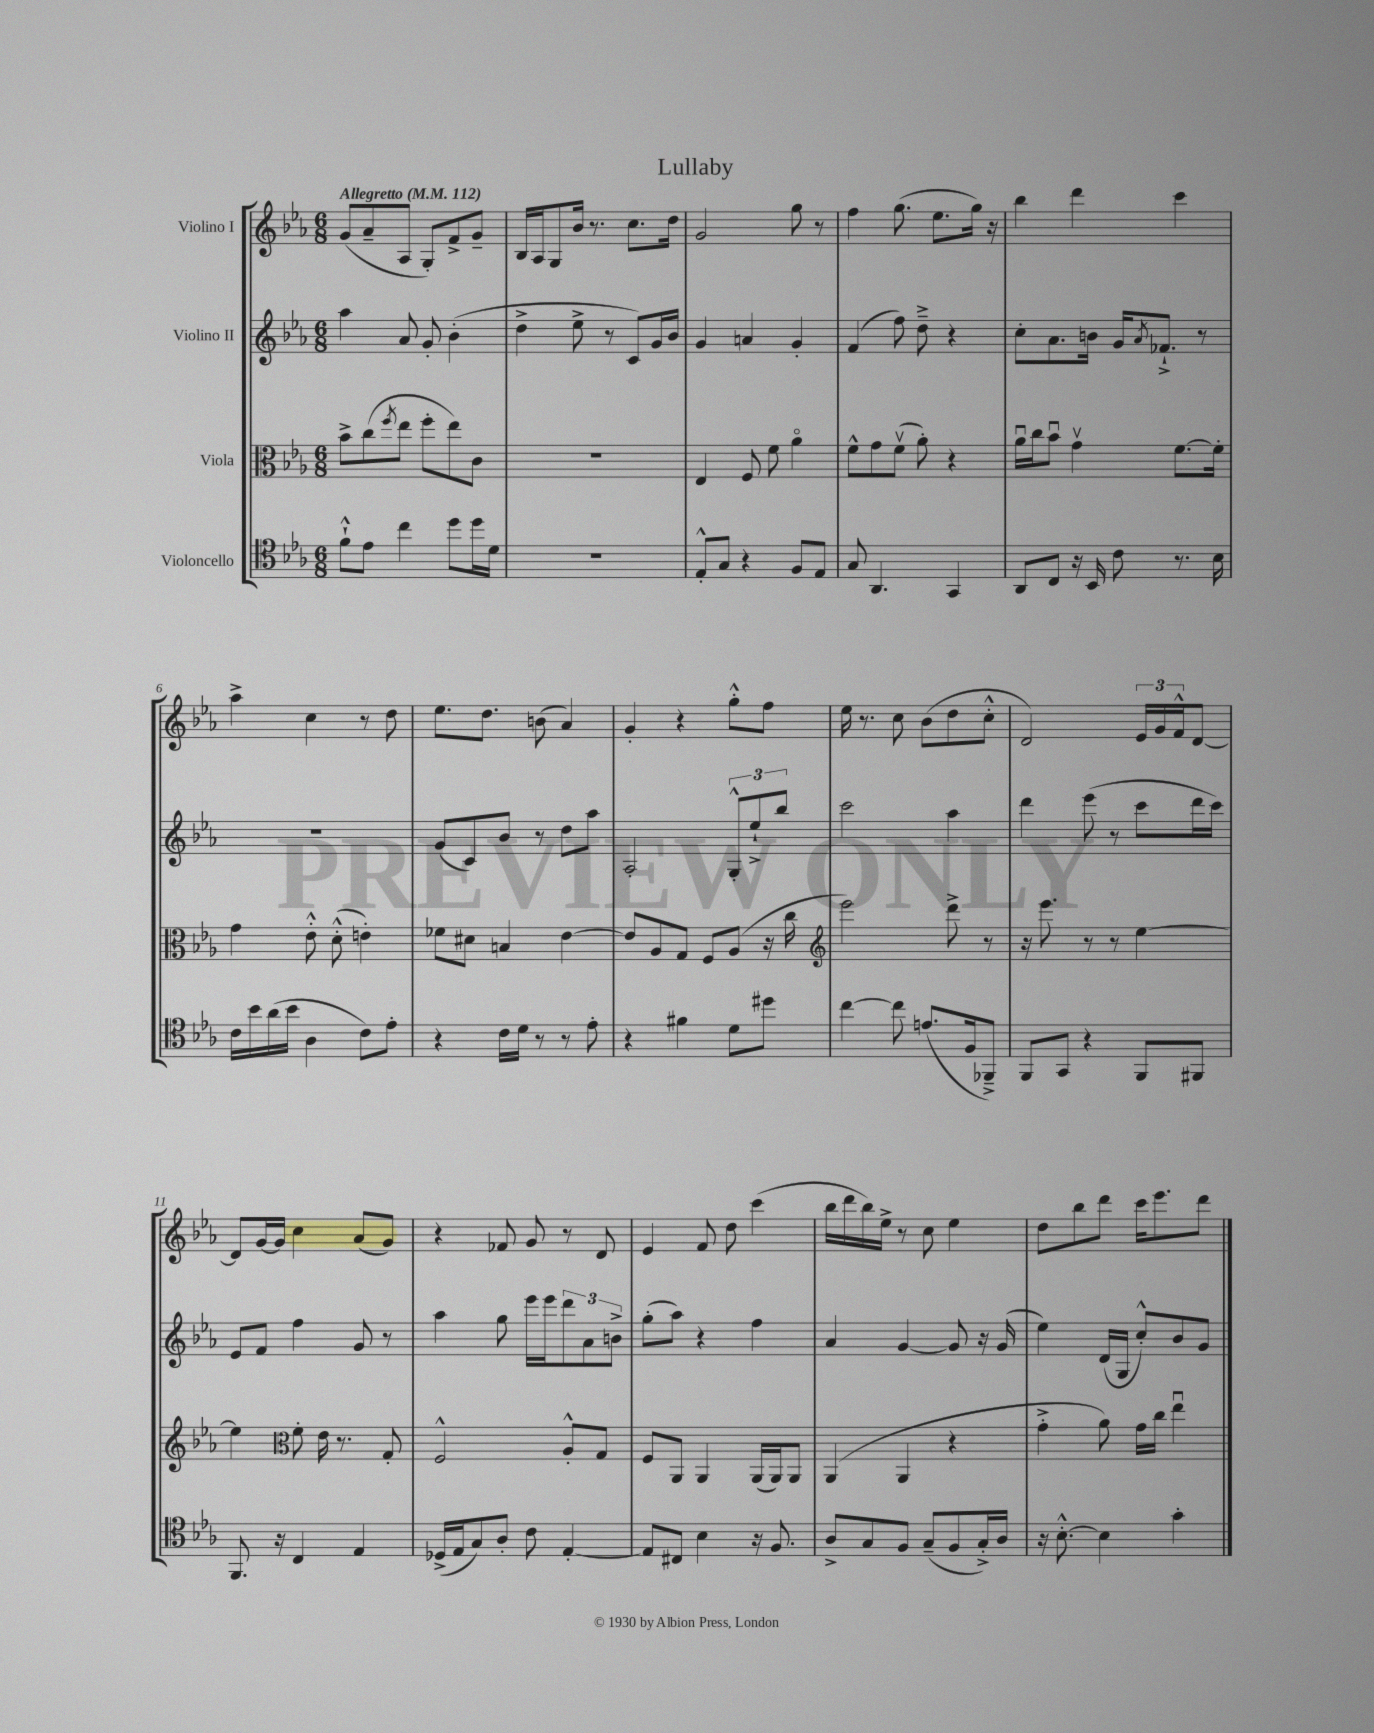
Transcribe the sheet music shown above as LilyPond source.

\header { title = "Lullaby" }
<<
\new StaffGroup <<
\new Staff = "s0" \with { instrumentName = "Violino I" } {
    \clef treble \key ees \major \numericTimeSignature \time 6/8 \tempo "Allegretto" 4 = 112
    g'8( aes'8-- aes8 g8-.) f'8-> g'8-- |
    bes16 aes16 g8 bes'16 r8. c''8. d''16 |
    g'2 g''8 r8 |
    f''4 g''8.( ees''8. g''16) r16 |
    bes''4 d'''4 c'''4 |
    aes''4-> c''4 r8 d''8 |
    ees''8. d''8. b'8( aes'4) |
    g'4-. r4 g''8-.-^ f''8 |
    ees''16 r8. c''8 bes'8( d''8 c''8-.-^ |
    d'2) \tuplet 3/2 { ees'16 g'16 f'16-^ } d'8~ |
    d'8 g'16~ g'16 c''4 aes'8( g'8) |
    r4 fes'8 g'8 r8 d'8 |
    ees'4 f'8 d''8 c'''4( |
    bes''16 d'''16 bes''16) ees''16-> r8 c''8 ees''4 |
    d''8 bes''8 d'''8 c'''16 ees'''8. d'''8 \bar "|." |
}
\new Staff = "s1" \with { instrumentName = "Violino II" } {
    \clef treble \key ees \major \numericTimeSignature \time 6/8
    aes''4 aes'8 g'8-. bes'4-.( |
    d''4-> ees''8-> r8 c'8) g'16 bes'16 |
    g'4 a'4 g'4-. |
    f'4( f''8) d''8---> r4 |
    c''8-. aes'8. b'16 g'16 \acciaccatura { aes'8 } fes'8.-!-> r8 |
    R2. |
    g'8( c'8) bes'8 r8 d''8 aes''8 |
    aes2-. \tuplet 3/2 { g8-.-^ ees''8-!-> bes''8 } |
    c'''2 aes''4 |
    d'''4 ees'''8( r8 c'''8 d'''16 c'''16) |
    ees'8 f'8 f''4 g'8 r8 |
    aes''4 g''8 ees'''16 ees'''16 \tuplet 3/2 { d'''8 aes'8 b'8-> } |
    g''8-.( aes''8) r4 f''4 |
    aes'4 g'4~ g'8 r16 g'16( |
    ees''4) d'16( g16 c''8-.-^) bes'8 g'8 \bar "|." |
}
\new Staff = "s2" \with { instrumentName = "Viola" } {
    \clef alto \key ees \major \numericTimeSignature \time 6/8
    bes'8-> c''8( \acciaccatura { f''8 } ees''8 f''8-. ees''8) c'8 |
    R2. |
    ees4 f8 f'8 aes'4\flageolet |
    f'8-^ g'8 f'8\upbow( aes'8-.) r4 |
    aes'16\downbow c''16 bes'8\downbow g'4\upbow f'8.~ f'16-. |
    g'4 ees'8-.-^ d'8-.-^( e'4-.) |
    fes'8 dis'8 b4 ees'4~ |
    ees'8 aes8 g8 f8 aes8( r16 c''16 |
    \clef treble ees'''2) d'''8-> r8 |
    r16 ees'''8. r8 r8 ees''4~ |
    ees''4 \clef alto f'8-. ees'16 r8. g8-. |
    f2-^ aes8-.-^ g8 |
    f8 aes,8 aes,4 aes,16( aes,16) aes,8 |
    aes,4( aes,4 r4 |
    g'4-.-> aes'8) g'16 c''16 ees''4\downbow \bar "|." |
}
\new Staff = "s3" \with { instrumentName = "Violoncello" } {
    \clef tenor \key ees \major \numericTimeSignature \time 6/8
    f'8-!-^ ees'8 c''4 d''8 d''16 d'16 |
    R2. |
    ees8-.-^ g8 r4 f8 ees8 |
    g8 aes,4. g,4 |
    aes,8 c8 r16 bes,16 c'8 r8. bes16 |
    c'16 bes'16 aes'16( bes'16 aes4 c'8) ees'8-. |
    r4 c'16 d'16 r8 r8 ees'8-. |
    r4 fis'4 d'8 dis''8 |
    c''4~ c''8 e'8.( f16 fes,8--->) |
    f,8 g,8 r4 f,8 fis,8 |
    f,8. r16 c4 ees4 |
    des16->( ees16 g8) aes8-. c'8 ees4~-. |
    ees8 cis8 bes4 r16 f8. |
    aes8-> g8 f8 g8--( f8 g16-.->) aes16 |
    r16 bes8.~-.-^ bes4 g'4-. \bar "|." |
}
>>
>>
